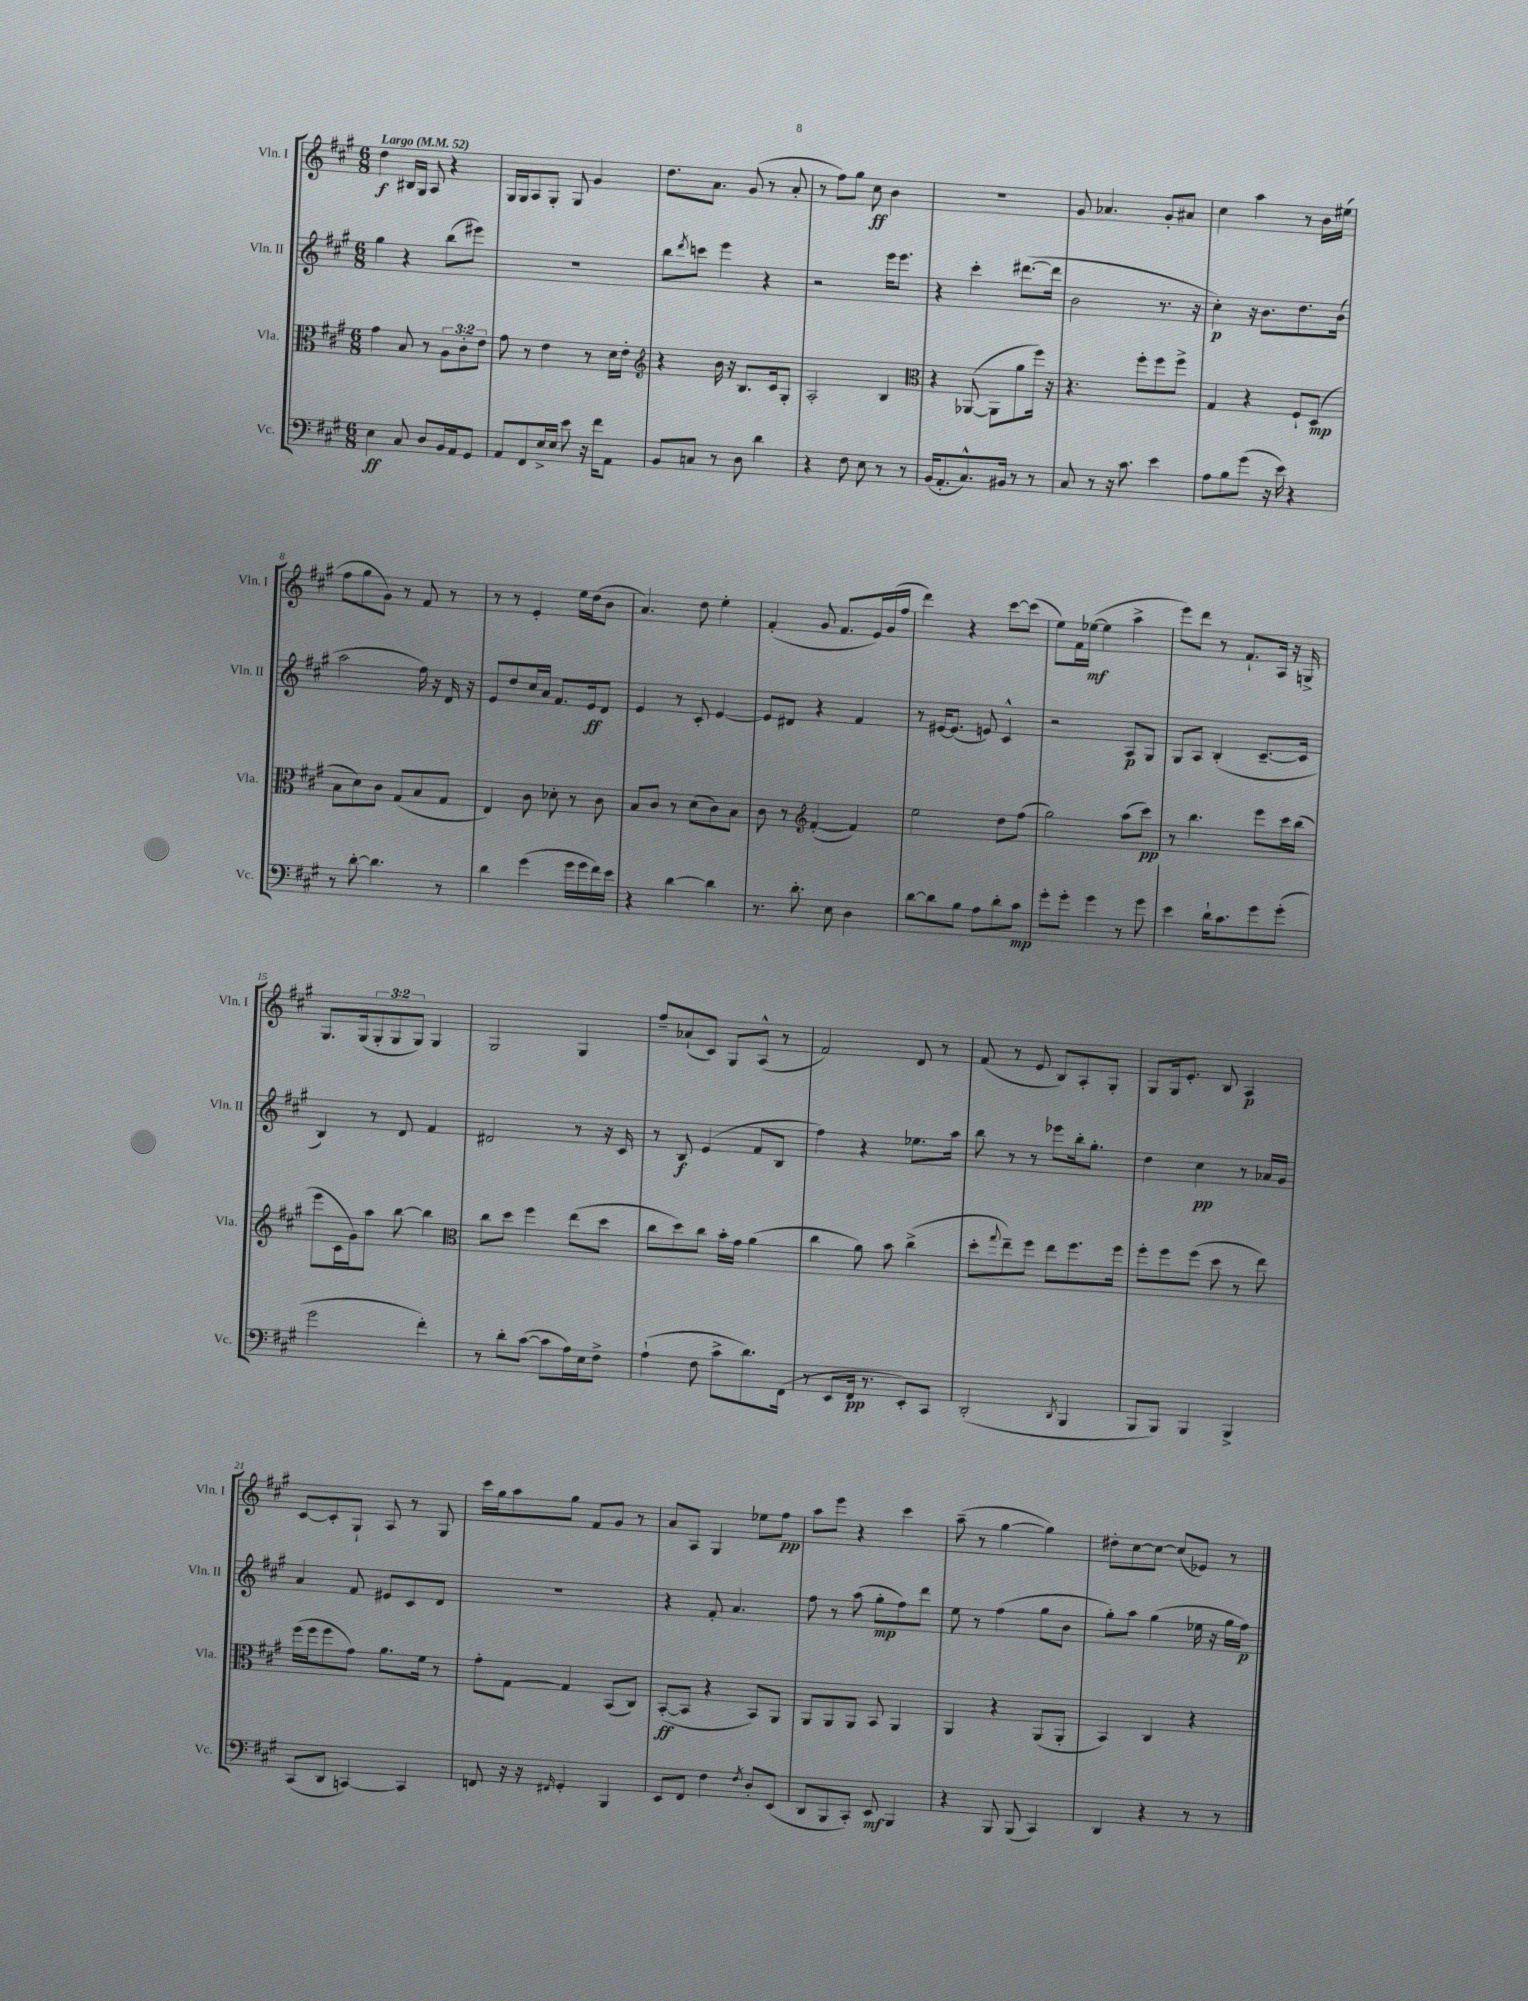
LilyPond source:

<<
\new StaffGroup <<
\new Staff = "s0" \with { instrumentName = "Vln. I" shortInstrumentName = "Vln. I" } {
    \clef treble \key a \major \numericTimeSignature \time 6/8 \override Staff.TupletNumber.text = #tuplet-number::calc-fraction-text \tempo "Largo" 4 = 52
    d''4\f bis16 gis16 a8 r4 |
    gis16 gis16 a8 gis8-. gis8 gis'4 |
    d''8. a'8. gis'8( r8 a'8-. |
    r8 fis''8) gis''8 cis''8\ff b'4 |
    R2. |
    gis'8 aes'4. gis'8-. ais'8 |
    cis''4 a''4 r8 b'16 eis''16( |
    fis''8 gis''8 gis'8) r8 fis'8 r8 |
    r8 r8 e'4-. e''16 d''16( b'8 |
    a'4.) d''8 e''4-. |
    fis'4-.( gis'8 fis'8. e'16) gis'16( fis''16 |
    d'''4) r4 cis'''8~ cis'''8( |
    e''8) fis'16 ees''16~\mf( ees''4 a''4-> |
    e'''8) d'''8 r8 fis'8.-! a16 r16 g16-> |
    gis8. gis16( \tuplet 3/2 { gis8-. gis8 gis8) } gis4 |
    gis2 gis4 |
    fis''8-- aes'8-!( cis'8) gis8 a8-^( r8 |
    fis'2) d'8 r8 |
    fis'8( r8 e'8 b8) a8-. gis8-. |
    gis8 gis16 e'8.-. b8 a4\p |
    cis'8~ cis'8-. gis8-! a8 r8 gis8 |
    cis'''16 gis''16 a''8 gis''8 fis'8 gis'8 r8 |
    a'8 a8 gis4 ees''8 fis''8\pp |
    a''8 e'''8 r4 cis'''4 |
    a''8--( r8 gis''4~ gis''4) |
    dis''8-. cis''8~ cis''8~ cis''8( ees'8) r8 \bar "|." |
}
\new Staff = "s1" \with { instrumentName = "Vln. II" shortInstrumentName = "Vln. II" } {
    \clef treble \key a \major \numericTimeSignature \time 6/8
    gis''4 r4 b''8( eis'''8) |
    R2. |
    b''8 \acciaccatura { d'''8 } c'''8 e'''4 r4 |
    r2 e'''16 e'''8. |
    r4 cis'''4-. dis'''8.~( dis'''16 |
    b'2 r8. r16 |
    cis''4-.\p) r16 b'8. d''8. b'16( |
    a''2 fis''16) r16 d'16 r16 |
    e'8 d''8 cis''16 a'16 fis'8. e'16\ff d'8 |
    e'4 r8 cis'8-. e'4~ |
    e'8 dis'8 r4 fis'4 |
    r8 eis'16~ eis'8.( e'8) cis'4-^ |
    r2 a8\p gis8 |
    gis8 a8 b4-.( cis'8.~-- cis'16 |
    b4) r8 d'8 fis'4 |
    dis'2 r8 r16 cis'16 |
    r8 b8\f e'4( fis'8 b8 |
    fis''4) r4 ees''8. a''16 |
    b''8 r8 r8 ees'''8 b''16-. gis''8.-. |
    d''4 cis''4\pp r8 aes'16 gis'16 |
    a'4 fis'8 eis'8 cis'8 d'8 |
    R2. |
    r4 fis'8-. a'4. |
    fis''8 r8 a''8( gis''8-.\mp fis''8) d'''8 |
    e''8 r8 fis''4( gis''8 b'8 |
    gis''8-.) a''8 gis''4( ees''16 r16 gis''16 fis''16\p) \bar "|." |
}
\new Staff = "s2" \with { instrumentName = "Vla." shortInstrumentName = "Vla." } {
    \clef alto \key a \major \numericTimeSignature \time 6/8 \override Staff.TupletNumber.text = #tuplet-number::calc-fraction-text
    gis'4 b8 r8 \tuplet 3/2 { a8 cis'8-. e'8 } |
    gis'8 r8 e'4 r8 d'16 e'16-. |
    \clef treble r4 b'16 r16 b8. cis'16 gis8-. |
    a2-. b4 |
    \clef alto r4 aes,8~( aes,8 a'8 fis''16) r16 |
    r4. fis''8-. fis''8 fis''8-> |
    gis4 r4 fis8-! d8\mp( |
    b8 d'8) cis'8 gis8( b8 gis8 |
    e4) cis'8 des'8-. r8 cis'8 |
    b8 cis'8 r8 d'8( cis'8) b8 |
    cis'8 r8 \clef treble fis'4~-.( fis'4) |
    e''2 d''8 fis''8( |
    gis''2) a''8( cis'''8\pp) |
    r8 b''4. e'''8 cis'''16 b''16( |
    e'''8 cis'16 gis'16) a''8 b''8~ b''4 |
    \clef alto cis''8 d''8 fis''4 e''8( d''8 |
    cis''8 d''8) cis''8 b'16-. gis'16 a'4( |
    cis''4 a'8) b'8 cis''4->( |
    d''8-. \appoggiatura { gis''8 } e''8--) fis''8 e''8 fis''8. fis''16 |
    fis''8-. fis''8 fis''8( d''8 r8 e''8) |
    fis''16( fis''16 fis''8 gis'8) a'8. fis'16 r8 |
    gis'8-. gis8~ gis4 b,8( cis8) |
    b,8~-.\ff( b,8 r4 b,8) a,8 |
    a,8 a,8 a,8 b,8 a,4 |
    a,4 r4 a,8( a,8-. |
    b,4) cis4 r4 \bar "|." |
}
\new Staff = "s3" \with { instrumentName = "Vc." shortInstrumentName = "Vc." } {
    \clef bass \key a \major \numericTimeSignature \time 6/8
    e4\ff cis8 d8 b,16 a,16 gis,8 |
    a,8 fis,8 e16-> e16 e'8 r16 fis'16 a,8 |
    b,8 c8 r8 d8 d'4 |
    r4 fis8 e8 r8 r8 |
    b,16( a,8.-. cis8.-^) bis,16 r8 r8 |
    cis8 r8 r16 cis'8. e'4 |
    a8 b8 gis'8( r16 e'16) r4 |
    r8 d'8~-. d'4. r8 |
    d'4 gis'4( gis'16 gis'16 fis'16) e'16 |
    r4 d'4~ d'4 |
    r8. d'8.-. e8 d4 |
    d'8~ d'8 b8 a8 d'8-. cis'8\mp |
    gis'8-. gis'8-. gis'4 r8 gis'8 |
    e'4 d'16-! cis'8. gis'8 gis'8-.( |
    gis'2 fis'4-.) |
    r8 d'8-. cis'8~( cis'8 a16) e16 fis8-> |
    a4-!( fis8 cis'8-> d'8.) fis,16( |
    r8 e,8 fis,16\pp r8. e,8-.) cis,8 |
    d,2-.( \acciaccatura { d,8 } b,,4 |
    b,,8 b,,8) b,,4 b,,4-> |
    cis,8( d,8 c,4~) c,4 |
    f,8 r16 r16 \grace { fis,16 } gis,4-. b,,4 |
    e,8 fis,8 fis4 \acciaccatura { fis8 } d8-. e,8( |
    d,8 b,,8 cis,8-.) e,8\mf b,,4 |
    r4 b,,8 b,,8( cis,4) |
    d,4 r4 r8 r8 \bar "|." |
}
>>
>>
